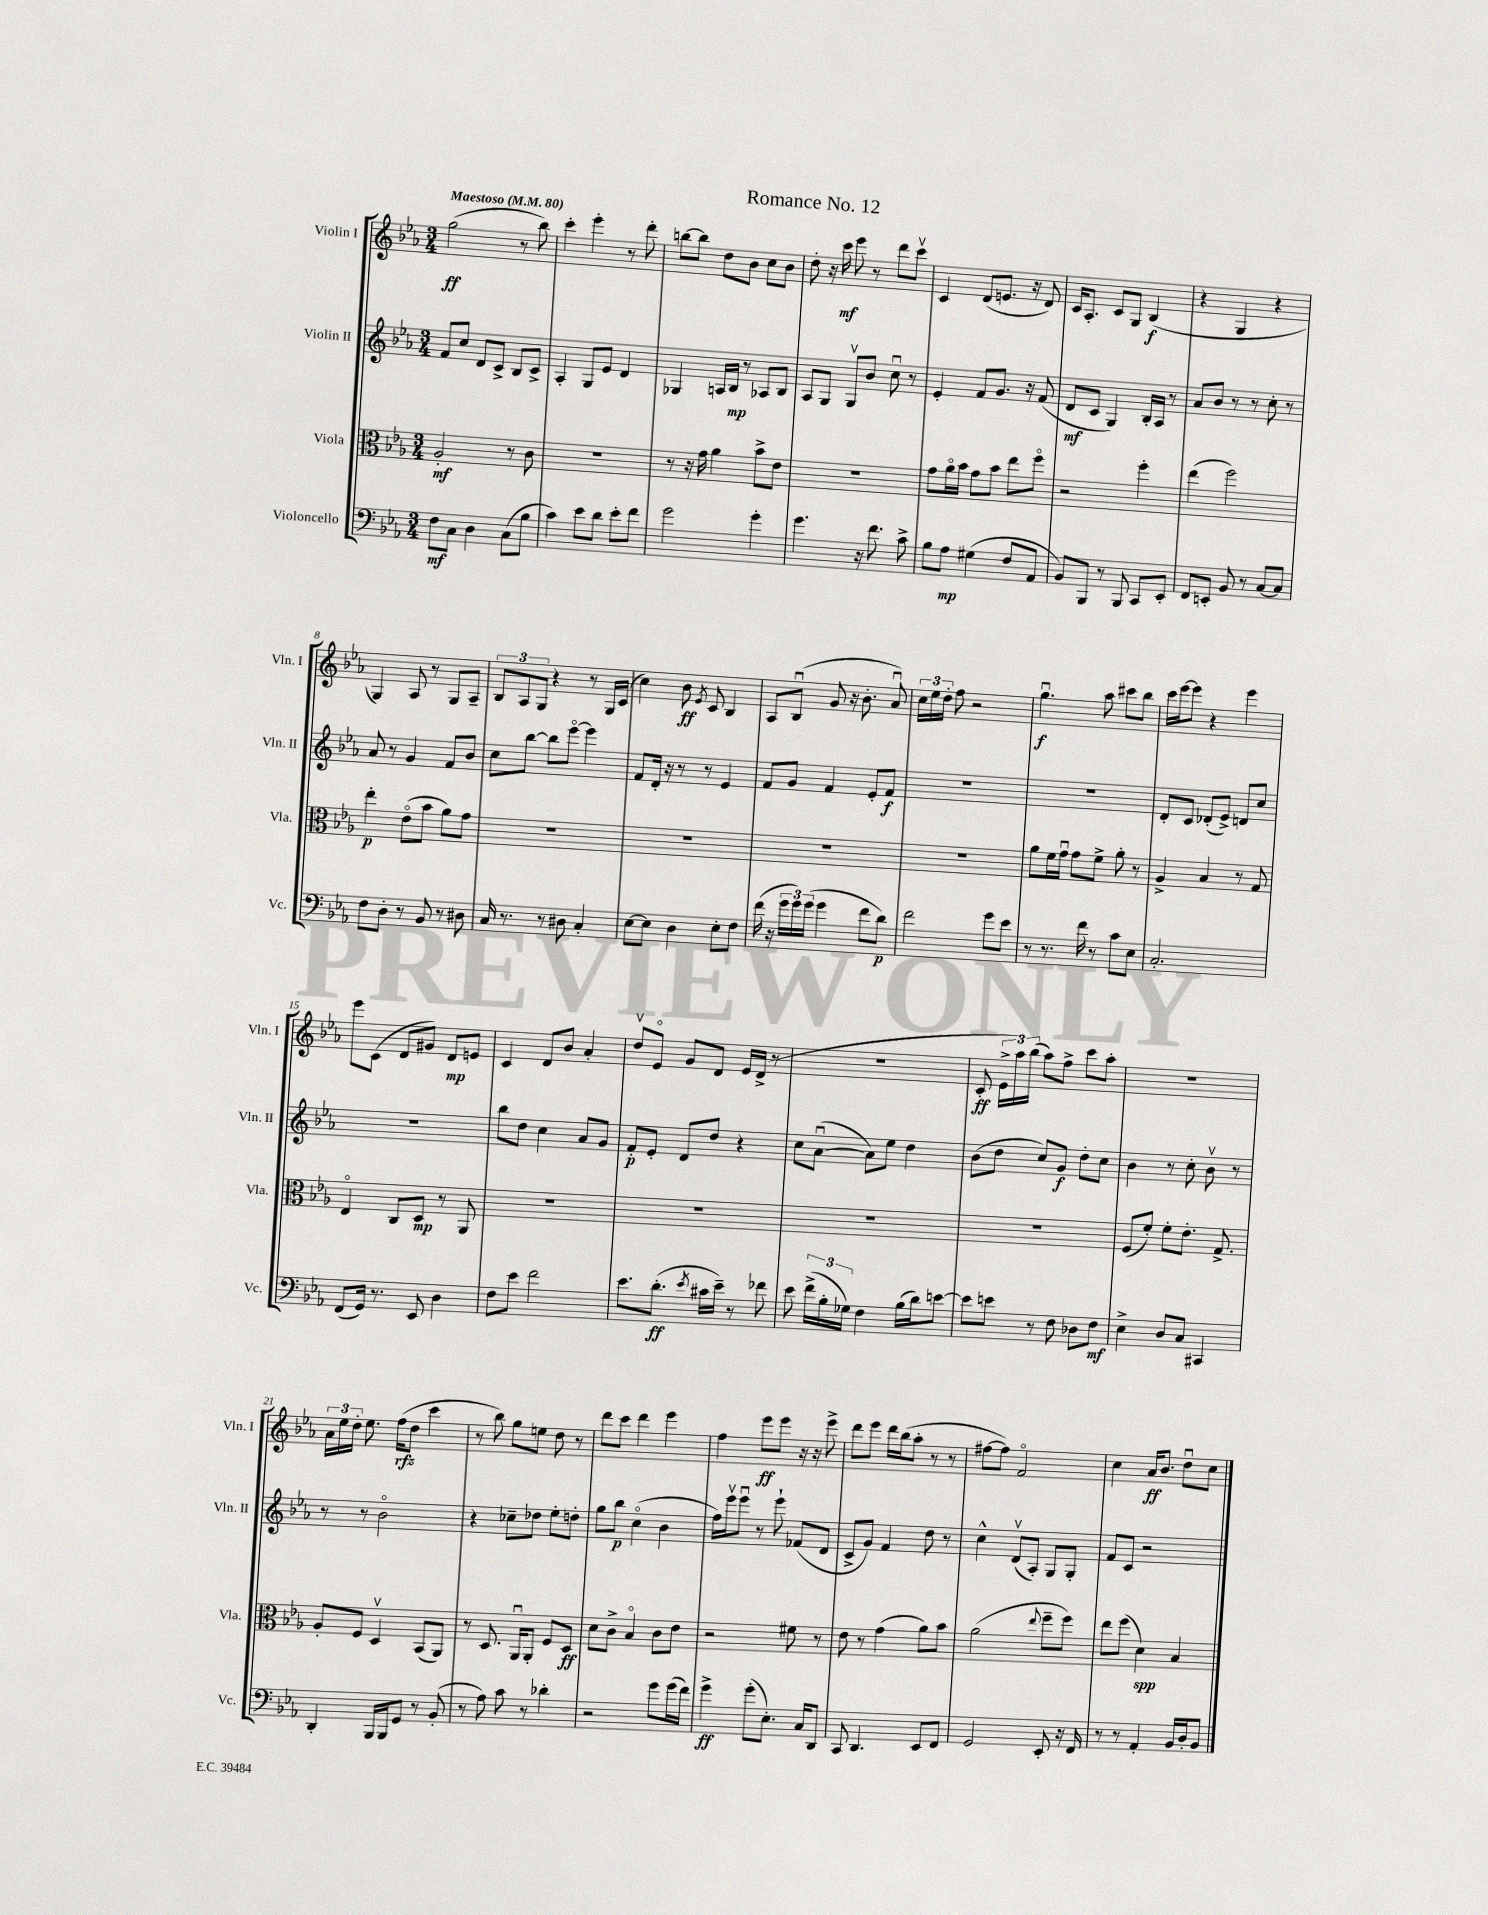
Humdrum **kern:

**kern	**kern	**kern	**kern
*staff4	*staff3	*staff2	*staff1
*clefF4	*clefC3	*clefG2	*clefG2
*k[b-e-a-]	*k[b-e-a-]	*k[b-e-a-]	*k[b-e-a-]
*M3/4	*M3/4	*M3/4	*M3/4
*MM80	*MM80	*MM80	*MM80
8F	2A-'	8f	(2gg
8C	.	8cc	.
4D	.	8d	.
.	.	8c^	.
(8C	8r	8B-	8r
8B-	8c	8c^	8bb-)
=	=	=	=
4c)	2.r	4A-'	4ccc'
8e-	.	8G	4eee-'
8d	.	8e-	.
8e-'	.	4d	8r
8f	.	.	8ddd'
=	=	=	=
2g	8r	4G-	[8bb
.	16r	.	8bb]
.	16g	.	.
.	4a-	16A	8dd
.	.	16B-	.
.	.	8r	8b-
4g'	8b-^	8A-	8cc
.	8e-	8B-	8b-
=	=	=	=
4.g	2.r	8A-	8dd'
.	.	8G	16r
.	.	.	16ccc
.	.	8Gv	8eee-
16r	.	8b-	8r
8.f	.	.	.
.	.	8ccu	8ddd
8c^	.	8r	8cccv
=	=	=	=
8B-	8g	4e-'	4c
8A-	16a-o	.	.
.	16b-	.	.
(4G#	8g	8f	(8d
.	8b-	8.g	8.e
8F	8ee-	.	.
.	.	16r	16r
8AA-	8ffo	(8f	8d)
=	=	=	=
8BB-)	2r	8d	16c
.	.	.	8.A-'
8BBB-	.	8c	.
8r	.	4G)	8c
8BBB-	.	.	8G
8CC	4ff'	16B-'	(4B-
.	.	16A-	.
8EE-'	.	8r	.
=	=	=	=
8FF	(4ee-	8a-	4r
8EE'	.	8b-	.
8BB-	2ff)	8r	4G
8r	.	8r	.
[8C	.	8cc'	4r
8C]	.	8r	.
=	=	=	=
8F	4ee-'	8a-	4G)
8D'	.	8r	.
8r	(8e-o	4g	8A-
8BB-	8b-	.	8r
8r	8a-)	8f	8G
8D#	8g	8b-	8A-~
=	=	=	=
16C	2.r	8cc	12B-
8.r	.	.	.
.	.	.	12A-
.	.	[8bb-	.
.	.	.	12G
8r	.	8bb-]	4r
8D#	.	[8eee-o	.
4C'	.	4eee-]	8r
.	.	.	16G
.	.	.	(16c
=	=	=	=
[8E-	2.r	8f	4cc)
8E-]	.	16d'	.
.	.	16r	.
4D	.	8r	8b-
.	.	.	8qe-
.	.	8r	8c
8E-'	.	4e-	4B-
8F	.	.	.
=	=	=	=
(16f	2.r	8f	8A-
16r	.	.	.
24g	.	8g	(8B-u
24g)	.	.	.
(24g	.	.	.
4g	.	4f	8g
.	.	.	16r
.	.	.	8.b-'
8f	.	8e-'	.
8d)	.	8f	8a-u)
=	=	=	=
2f	2.r	2.r	24cc
.	.	.	24ee-
.	.	.	24dd'
.	.	.	8ff
.	.	.	2r
8g	.	.	.
8e-	.	.	.
=	=	=	=
8r	8a-	2.r	4.ggu
8.r	16f	.	.
.	16gu	.	.
.	8g	.	.
16f	.	.	.
8r	8f^	.	8aa-
8c	8a-'	.	8ccc#
8E-	8r	.	8bb-
=	=	=	=
2.C'	4A-^	8d'	16ccc
.	.	.	[16eee-
.	.	8c	8eee-]
.	4B-	(8d-'	4r
.	.	8e-^)	.
.	8r	8d	4eee-
.	8G	8cc	.
=	=	=	=
(8FF	4E-o	2.r	8eee-
16GG)	.	.	(8c
8.r	.	.	.
.	8C	.	8d
8EE-	8D	.	8g#)
4D	8r	.	8d
.	8AA-	.	8e
=	=	=	=
8F	2.r	8bb-	4c
8e-	.	8dd	.
2f	.	4cc	8d
.	.	.	8b-
.	.	8a-	4a-'
.	.	8g	.
=	=	=	=
8.e-	2.r	8f'	8ddv
.	.	8e-'	8e-o
(8.d'	.	.	.
.	.	8d	8g
8qe-	.	.	.
16c#	.	8dd	8d
16e-~)	.	.	.
8r	.	4r	16e-
.	.	.	(16d^
8f-	.	.	8r
=	=	=	=
8e-	2.r	8cc	2.r
(24f^	.	([8a-u	.
24B-'	.	.	.
24G-)	.	.	.
4F	.	8a-])	.
.	.	8ee-	.
(16B-	.	4dd	.
16d)	.	.	.
[8e	.	.	.
=	=	=	=
8e]	2.r	(8b-	8c'
8e	.	8dd	24e-^
.	.	.	24aa-)
.	.	.	(24bb-
8r	.	8cc)	8aa-)
8F	.	8g	8ff^
8D-	.	8dd'	8ccc
8F	.	8cc	8aa-'
=	=	=	=
4E-^	(8F	4b-	2.r
.	8f')	.	.
8D	8f'	8r	.
8C	8.e-'	8cc'	.
4CC#	.	8b-v	.
.	8.G^	.	.
.	.	8r	.
=	=	=	=
4DD'	8A-'	8r	24a-
.	.	.	24ee-
.	.	.	24dd'
.	8F	8r	8.ee-
16BBB-	4Dv	2b-o	.
16BBB-	.	.	(16ff
8GG	.	.	8dd
8r	(8BB-	.	4ccc
(8BB-'	8AA-)	.	.
=	=	=	=
8r	8r	4r	8r
8A-)	8.D	.	8bb-)
8c	.	8cc-~	8gg
.	16AA-u	.	.
8r	8AA-'	8dd-	8ee
4d-'	8F	8ee-'	8dd
.	8D	8dd'	8r
=	=	=	=
2r	8d	8gg	8ddd
.	8c^	8bb-	8ccc
.	4B-o	(4cco	4ddd
8g	8c	4b-	4eee-
(16g	8e-	.	.
16f)	.	.	.
=	=	=	=
4g^	2r	16ff)	4ff
.	.	16eee-v	.
.	.	8eee-u	.
(8g'	.	8r	8eee-
8.E-')	.	8eee-`	8eee-
.	8f#	(8f-	16r
16C	.	.	16r
8DD	8r	8d	8eee-^
=	=	=	=
8CC	8e-	8c^	8ddd
4.DD	8r	8g)	8eee-
.	(4g	4f	16ddd
.	.	.	(16bb-
.	.	.	8aa-'
8EE-	8a-)	8dd	8r
8FF	8b-	8r	8r
=	=	=	=
2GG	(2a-	4cc^^	[8ff#
.	.	.	8ff#])
.	.	(8dv	2fo
.	.	8A-')	.
.	8qqee-	.	.
8EE-'	8ff~	8G	.
16r	8ff)	8G'	.
16FF	.	.	.
=	=	=	=
8r	8ee-	8f	4cc
8r	(8ff	8c	.
4AA-'	4d)	2r	16a-
.	.	.	8.b-
16BB-	4B-	.	8ddu
16D'	.	.	.
8BB-	.	.	8cc
==	==	==	==
*-	*-	*-	*-
